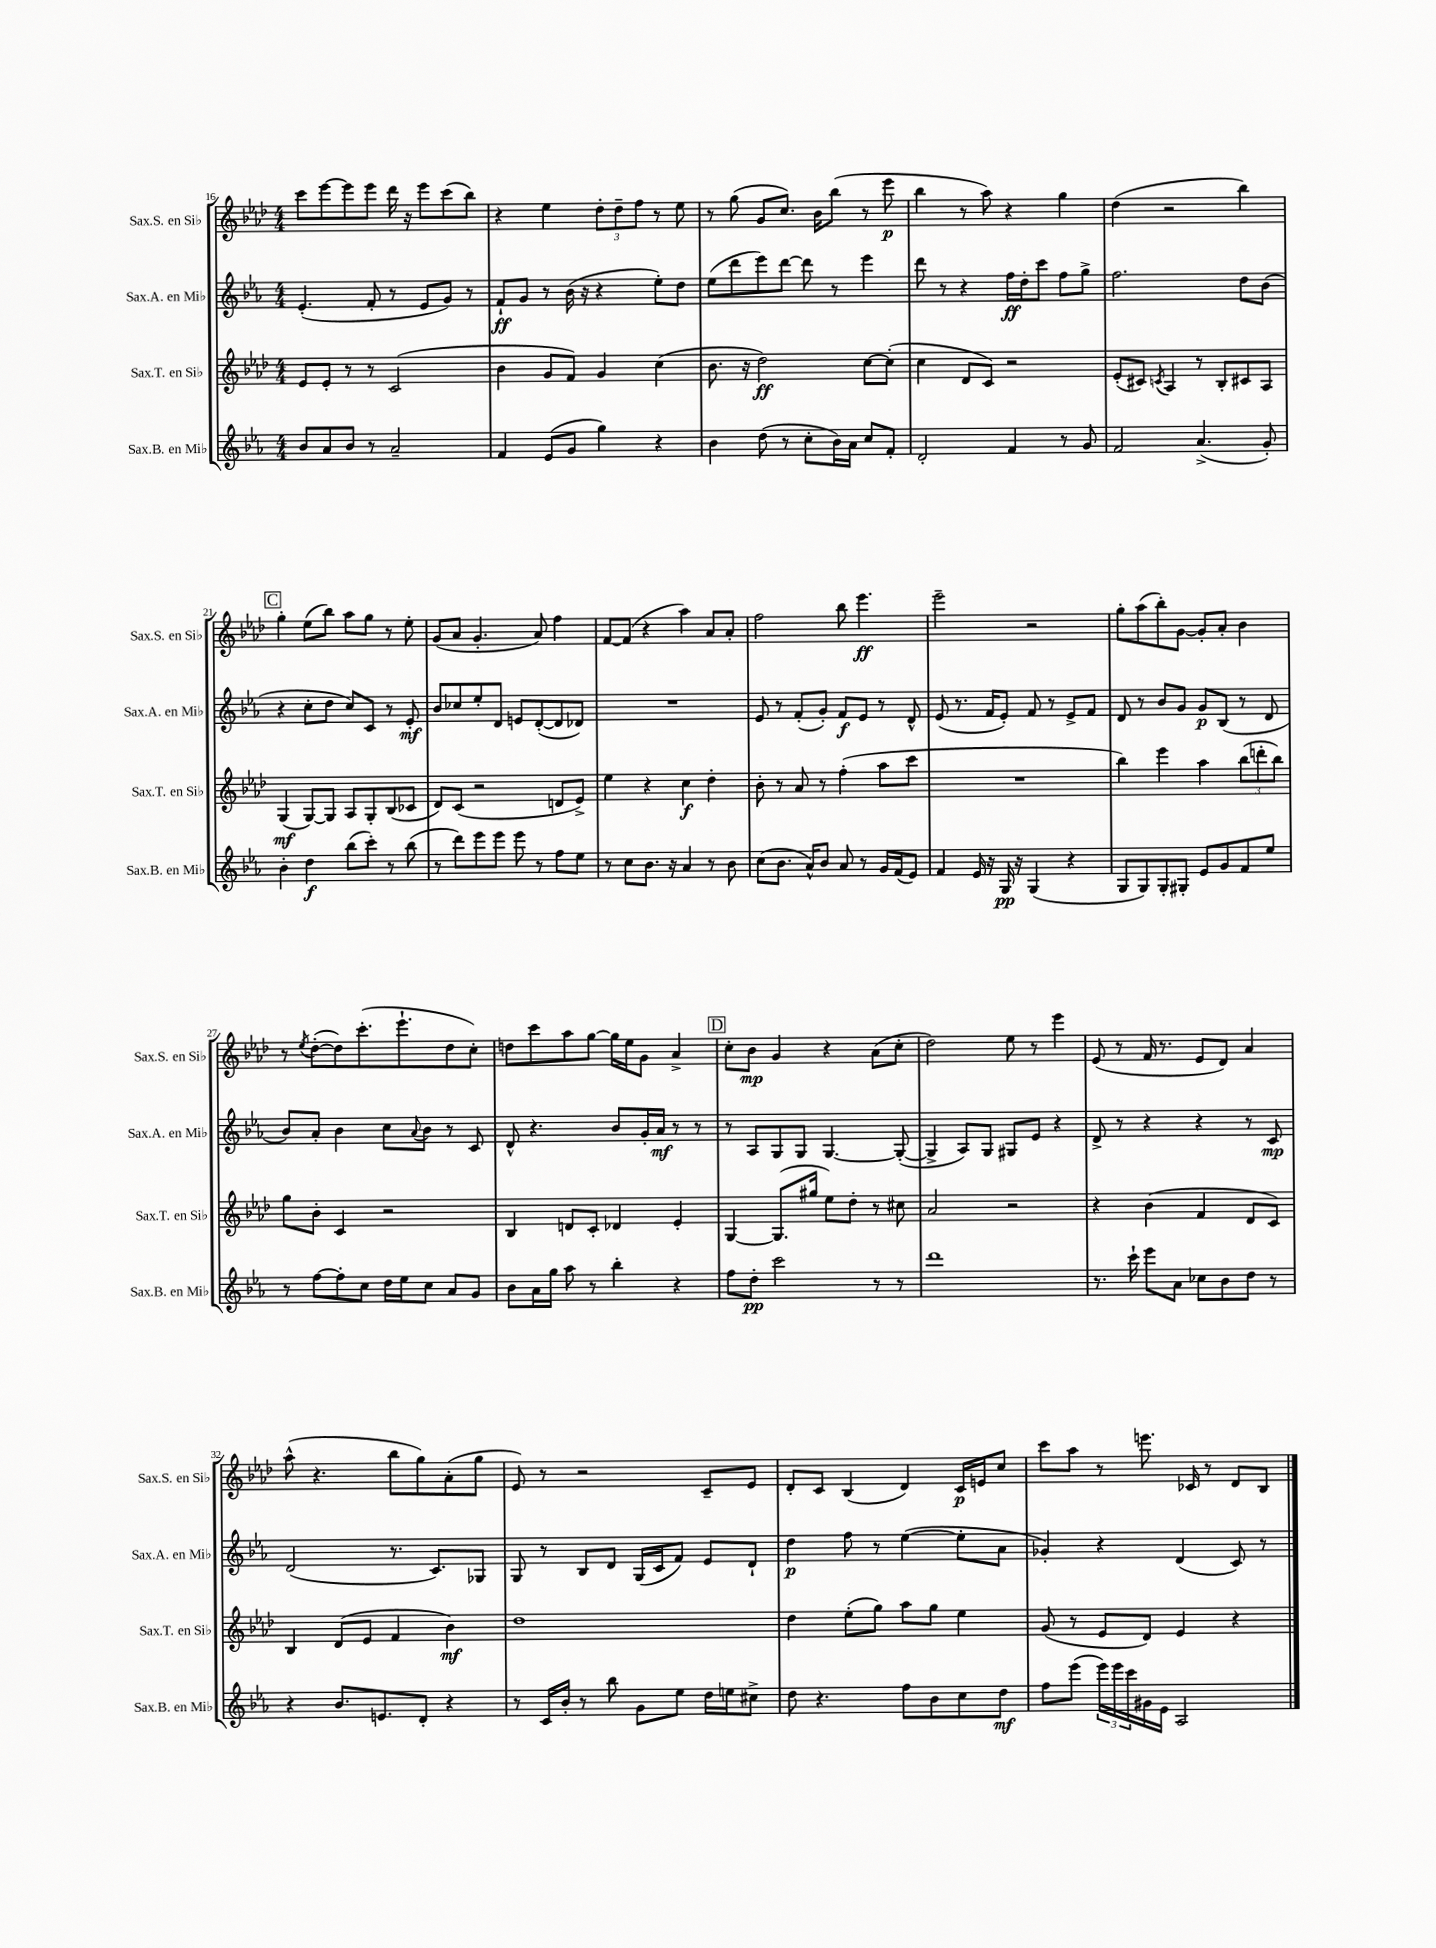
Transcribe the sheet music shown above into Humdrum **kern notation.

**kern	**kern	**kern	**kern
*staff4	*staff3	*staff2	*staff1
*clefG2	*clefG2	*clefG2	*clefG2
*k[b-e-a-]	*k[b-e-a-d-]	*k[b-e-a-]	*k[b-e-a-d-]
*M4/4	*M4/4	*M4/4	*M4/4
8b-	8e-	(4.e-'	8ccc
8a-	8e-'	.	[8eee-
8b-	8r	.	8eee-]
8r	8r	8f'	8eee-
2a-~	(2c	8r	16ddd-
.	.	.	16r
.	.	8e-	8eee-
.	.	8g)	(8ccc
.	.	8r	8bb-)
=	=	=	=
4f	4b-	8f`	4r
.	.	8g	.
(8e-	8g	8r	4ee-
8g	8f)	(16b-	.
.	.	16r	.
4gg)	4g	4r	12dd-'
.	.	.	12dd-~
.	.	.	12ff
4r	(4cc	8ee-')	8r
.	.	8dd	8ee-
=	=	=	=
4b-	8.b-	(8ee-	8r
.	.	8ddd	(8gg
.	16r	.	.
(8dd	2dd-)	8eee-)	8g
8r	.	[8ddd	8.cc)
8cc'	.	8ddd]	.
.	.	.	16b-
16b-)	.	8r	(8bb-
16a-	.	.	.
8cc	[8cc	4eee-	8r
8f'	(8cc']	.	8eee-
=	=	=	=
2d'	4cc	8ddd	4bb-
.	.	8r	.
.	8d-	4r	8r
.	8c)	.	8aa-)
4f	2r	16ff	4r
.	.	16dd'	.
.	.	8ccc	.
8r	.	8ff	4gg
8g	.	8gg^	.
=	=	=	=
2f	(8e-'	2.ff	(4dd-
.	8c#)	.	.
.	8qc	.	.
.	4A-	.	2r
(4.a-^	8r	.	.
.	8B-'	.	.
.	8c#	8dd	4bb-)
8g')	8A-	(8b-	.
=	=	=	=
4b-'	(4G	4r	4gg'
4dd	[8G)	8cc'	(8ee-
.	8G]	8dd	8bb-)
(8bb-	8A-	8cc)	8aa-
8ccc')	8G'	8c	8gg
8r	(8B-	8r	8r
(8bb-	8c-	8e-'	8ee-'
=	=	=	=
8r	8d-)	8b-	(8g
8ddd)	(8c	8cc-	8a-
8eee-	2r	8ee-'	4.g'
8eee-	.	8d	.
8eee-	.	8e	.
8r	.	([8d'	8a-)
8ff	8d	8d]	4ff
8ee-	8e-^)	8d-)	.
=	=	=	=
8r	4ee-	1r	[8f
8cc	.	.	(8f]
8.b-	4r	.	4r
16r	.	.	.
4a-	4cc	.	4aa-)
8r	4dd-'	.	8a-
8b-	.	.	8a-'
=	=	=	=
(8cc	8b-'	8e-	2ff
8.b-	8r	8r	.
.	8a-	(8f'	.
16a-^^)	.	.	.
8b-	8r	8g')	.
8a-	(4ff'	8f	8bb-
8r	.	8e-	4.eee-
16g	8aa-	8r	.
(16f	.	.	.
8e-)	8ccc	8d^^	.
=	=	=	=
4f	1r	(8e-	2eee-~
.	.	8.r	.
16e-	.	.	.
16r	.	16f	.
16G	.	8e-')	.
16r	.	.	.
(4G	.	8f	2r
.	.	8r	.
4r	.	8e-^	.
.	.	8f	.
=	=	=	=
8G	4bb-)	8d	8gg'
8G)	.	8r	(8aa-
8G'	4eee-	8b-	8bb-')
8G#'	.	8g	[8g
8e-	4aa-	8g	8g']
8g	.	(8B-	8a-'
8f	(12bb-	8r	4b-
.	12ddd'	.	.
8ee-	.	8d	.
.	12bb-)	.	.
=	=	=	=
8r	8gg	8b-)	8r
.	.	.	8qee-
[8ff	8b-'	8a-'	([8dd-'
8ff']	4c	4b-	8dd-])
8cc	.	.	(8.ccc'
16dd	2r	8cc	.
16ee-	.	.	8.eee-`
.	.	8qqa-	.
8cc	.	8b-	.
8a-	.	8r	8dd-
8g	.	8c	8cc')
=	=	=	=
8b-	4B-	8d^^	8dd
16a-	.	4.r	8ccc
16gg	.	.	.
8aa-	8d	.	8aa-
8r	8c'	.	[8gg
4bb-'	4d-	8b-	16gg]
.	.	.	16ee-
.	.	16g'	8g
.	.	16a-	.
4r	4e-'	8r	4a-^
.	.	8r	.
=	=	=	=
8ff	[4G	8r	8cc'
8dd'	.	8A-	8b-
2ccc	(8.G]	8G	4g
.	.	8G	.
.	16gg#	.	.
.	8ee-)	[4.G	4r
.	8dd-'	.	.
8r	8r	.	(8a-
8r	8cc#	(8G'_	8cc'
=	=	=	=
1ddd	2a-	4G^]	2dd-)
.	.	8A-)	.
.	.	8G	.
.	2r	8G#	8ee-
.	.	8e-	8r
.	.	4r	4eee-
=	=	=	=
8.r	4r	8d^	(8e-
.	.	8r	8r
16ccc`	.	.	.
8eee-	(4b-	4r	16f
.	.	.	8.r
8a-	.	.	.
8cc-	4f	4r	8e-
8b-	.	.	8d-)
8dd	8d-	8r	4a-
8r	8c)	8c	.
=	=	=	=
4r	4B-	(2d	(8aa-^^
.	.	.	4.r
8.b-	(8d-	.	.
.	8e-	.	.
8.e	.	.	.
.	4f	8.r	8bb-
8d'	.	.	8gg)
.	.	8.c)	.
4r	4b-)	.	(8a-'
.	.	8G-	8gg
=	=	=	=
8r	1dd-	8G	8e-)
16c	.	8r	8r
16b-'	.	.	.
8r	.	8B-	2r
8bb-	.	8d	.
8g	.	(16G	.
.	.	16c	.
8ee-	.	8f)	.
16dd	.	8e-	8c~
16ee	.	.	.
8cc#^	.	8d`	8e-
=	=	=	=
8dd	4dd-	4dd	8d-'
4.r	.	.	8c
.	(8ee-'	8ff	(4B-
.	8gg)	8r	.
8ff	8aa-	([4ee-	4d-)
8b-	8gg	.	.
8cc	4ee-	8ee-']	16c
.	.	.	16e
8dd	.	8a-	8cc
=	=	=	=
8ff	(8g	4g-')	8ccc
(8eee-	8r	.	8aa-
24eee-)	8e-	4r	8r
24eee-	.	.	.
24ccc	.	.	.
16g#	8d-)	.	8.eee
16e-	.	.	.
2A-	4e-	(4d	.
.	.	.	16c-
.	.	.	8r
.	4r	8c)	8d-
.	.	8r	8B-
==	==	==	==
*-	*-	*-	*-
